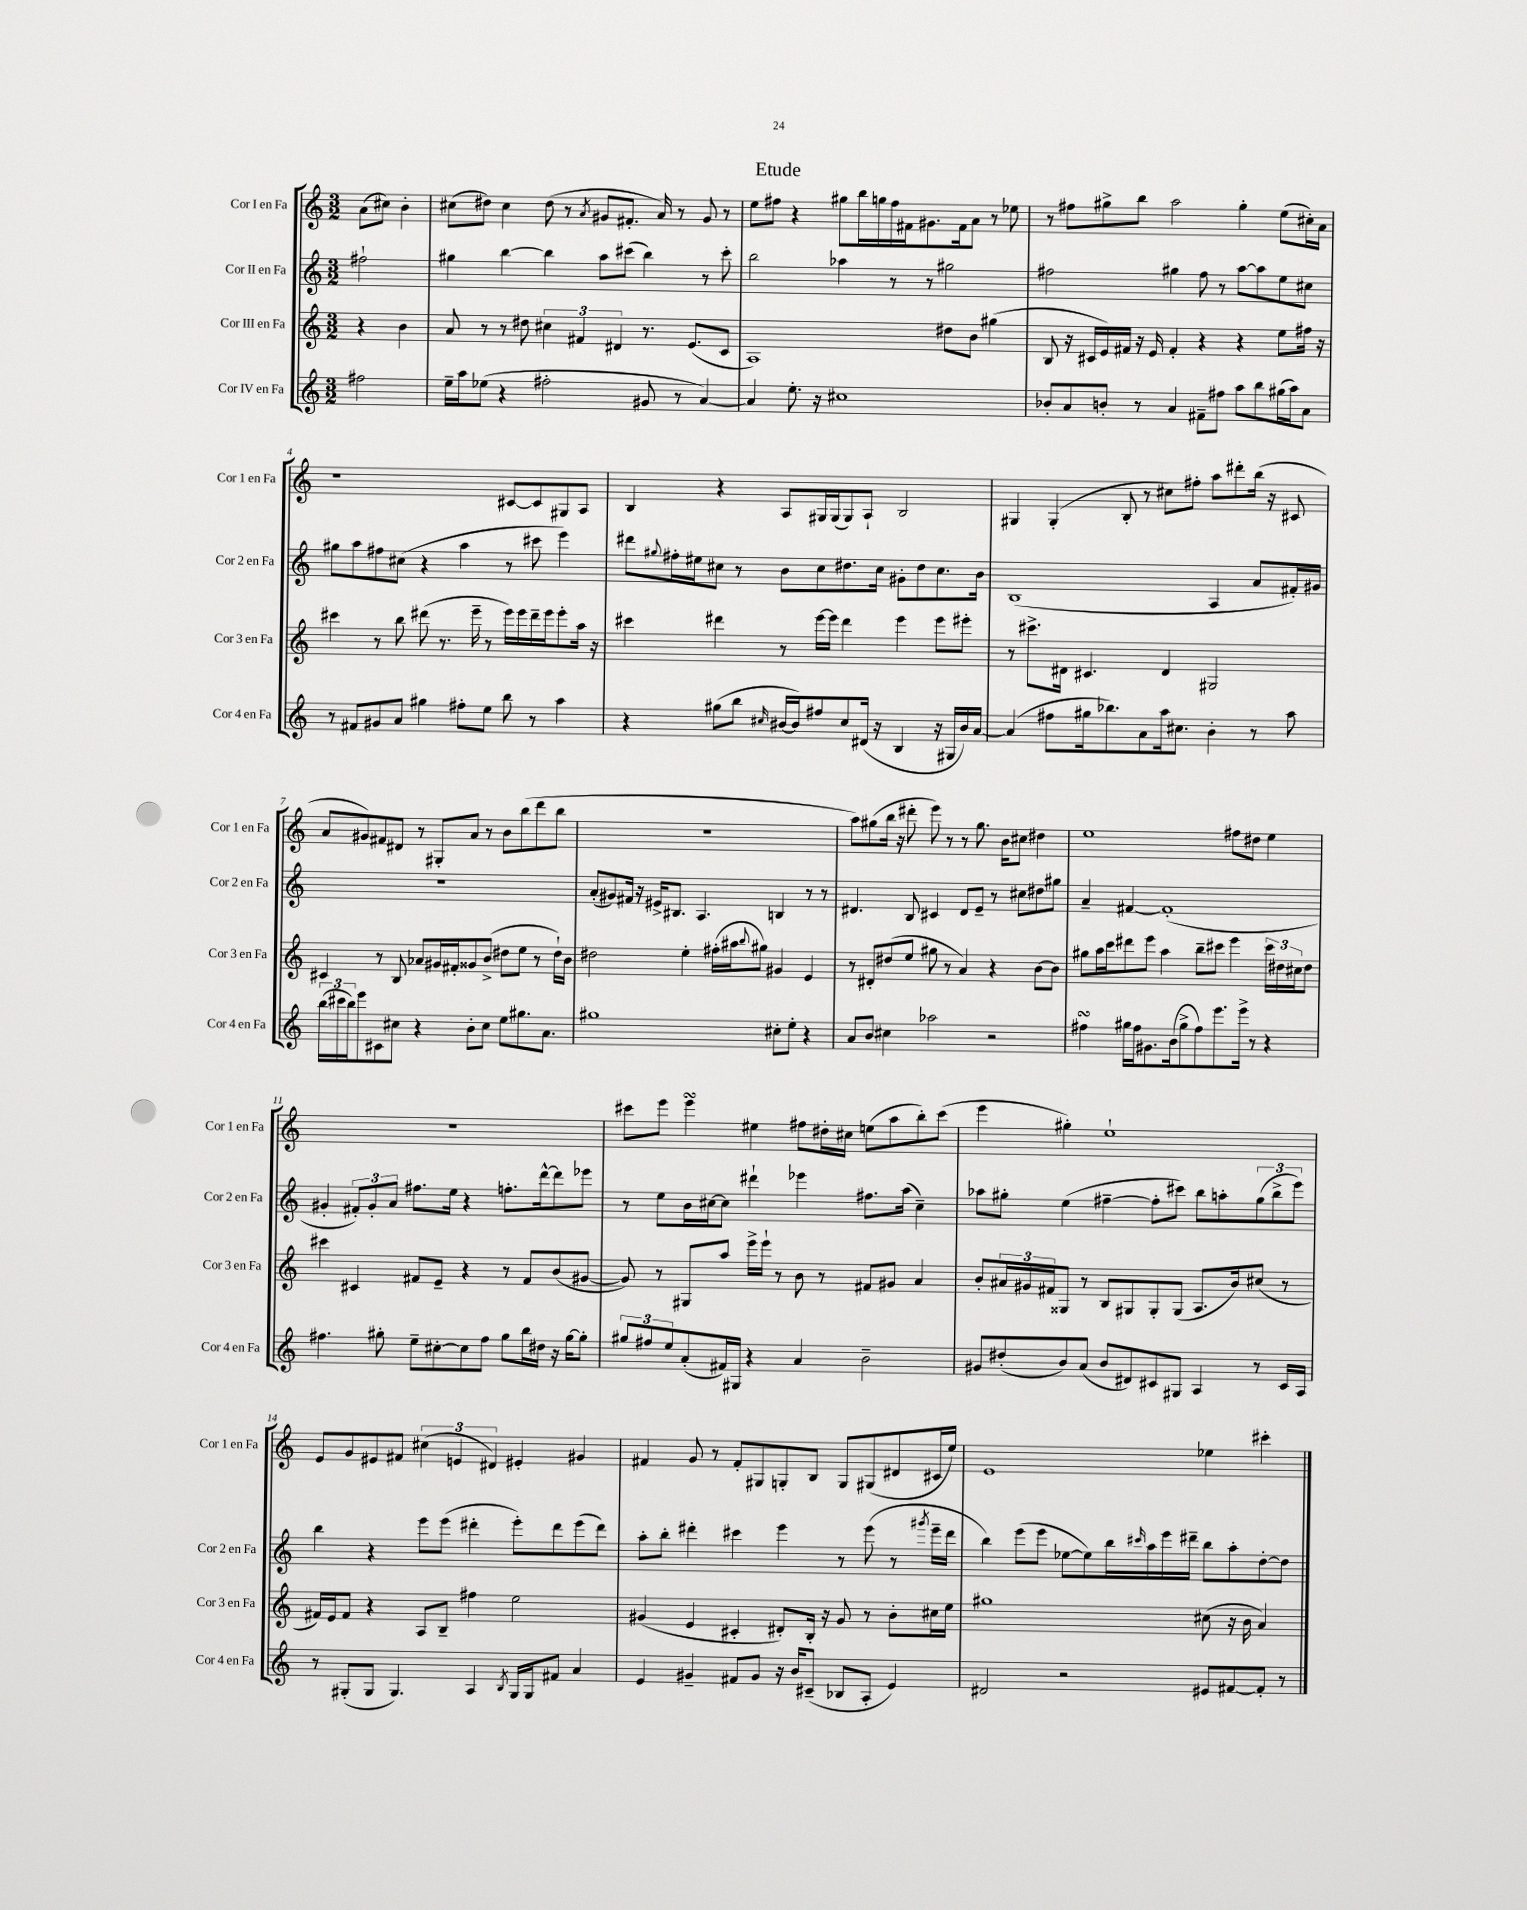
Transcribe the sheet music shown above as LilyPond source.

\header { title = "Etude" }
<<
\new StaffGroup <<
\new Staff = "s0" \with { instrumentName = "Cor I en Fa" shortInstrumentName = "Cor 1 en Fa" } {
    \clef treble \key c \major \numericTimeSignature \time 3/2 \partial 2
    a'8( cis''8) b'4-. |
    cis''8( dis''8) cis''4 dis''8( r8 \acciaccatura { a'8 } gis'8 fis'8.-. a'16) r8 gis'8 r8 |
    e''8 fis''8 r4 gis''8 b''16 g''16 fis''16 fis'16 gis'8. fis'16 a'8 r8 ees''8 |
    r8 fis''8 gis''8-> b''8 a''2 gis''4-. e''8( cis''16-.) a'16 |
    r1 cis'8~ cis'8 gis8 a8 |
    b4 r4 a8 gis16 gis16( gis8) a8-! b2 |
    gis4 gis4-.( b8-. r8 cis''8) fis''8-. a''8 dis'''8-. b''16( r16 cis'8 |
    a'8 gis'8) fis'8 dis'8 r8 gis8-. a'8 r8 b'8 b''8( d'''8 b''8 |
    R1. |
    a''8) gis''8( b''16 r16 dis'''8-. e'''8) r8 r8 gis''8. b'16 cis''8 dis''4 |
    e''1 fis''8 dis''8 e''4 |
    R1. |
    cis'''8 e'''8 e'''4\turn eis''4 fis''8 dis''16-. cis''16 e''8( a''8 b''8-.) cis'''8( |
    e'''4 gis''4-.) e''1-! |
    e'8 g'8 eis'8 fis'8 \tuplet 3/2 { cis''4( e'4 dis'4) } eis'4-. gis'4 |
    fis'4 g'8 r8 fis'8-. gis8 g8-. b8 g8 gis8( dis'8 cis'16 e''16) |
    e'1 ees''4 cis'''4-. \bar "|." |
}
\new Staff = "s1" \with { instrumentName = "Cor II en Fa" shortInstrumentName = "Cor 2 en Fa" } {
    \clef treble \key c \major \numericTimeSignature \time 3/2 \partial 2
    fis''2-! |
    gis''4 b''4~ b''4 a''8 cis'''8( b''4) r8 cis'''8-. |
    b''2 aes''4 r8 r8 gis''2 |
    fis''2 gis''4 fis''8 r8 a''8~ a''8 e''8 cis''8 |
    gis''8 a''8 fis''8 cis''8( r4 a''4 r8 cis'''8 e'''4) |
    dis'''8 \appoggiatura { gis''8 } fis''16-. eis''16 cis''8 r8 b'8 cis''8 dis''8. cis''16 gis'8-. dis''8 cis''8. b'16 |
    b1( a4 a'8 fis'16-.) gis'16 |
    R1. |
    a'8-.( gis'8) fis'16 r16 eis'16-> bis8. a4. b4 r8 r8 |
    dis'4. b8 cis'4 dis'8 e'8-- r8 cis''8 dis''8 gis''8 |
    a'4-- fis'4~ fis'1-.( |
    gis'4-. \tuplet 3/2 { fis'8-.) gis'8-. a'8 } fis''8. e''16 r4 f''8.-. d'''16~-^ d'''8 ees'''8 |
    r8 e''8 b'16 cis''16~ cis''8 dis'''4-! ees'''4 fis''8. a''16( cis''4--) |
    aes''8 gis''8-. e''4( fis''4~-- fis''8-. cis'''8) b''8 a''8-. \tuplet 3/2 { gis''8( b''8-> e'''8) } |
    b''4 r4 e'''8 e'''8( dis'''4-. e'''8-.) dis'''8 e'''8( dis'''8) |
    a''8-. b''8-. dis'''4-. cis'''4 e'''4 r8 e'''8( r8 \acciaccatura { gis'''8 } e'''16-- dis'''16 |
    b''4) e'''8( e'''8 ees''8~ ees''8) b''16 \grace { cis'''16 } a''16 e'''16 dis'''16-- b''8 a''8-. d''8~-. d''8 \bar "|." |
}
\new Staff = "s2" \with { instrumentName = "Cor III en Fa" shortInstrumentName = "Cor 3 en Fa" } {
    \clef treble \key c \major \numericTimeSignature \time 3/2 \partial 2
    r4 b'4 |
    a'8 r8 r8 dis''8 \tuplet 3/2 { cis''4 fis'4 dis'4 } r8. e'8.( c'8 |
    a1) dis''8 b'8 gis''4( |
    b8 r16 cis'16 e'16) fis'16 r16 e'16 fis'4-. r4 r4 e''8 fis''16 r16 |
    cis'''4 r8 b''8 dis'''8( r8. e'''16-- r8 e'''16) e'''16 dis'''16-- e'''16 e'''8-. a''16 r16 |
    cis'''4 dis'''4 r8 e'''16~ e'''16 dis'''4 e'''4 e'''8 eis'''8-. |
    r8 cis'''8.-> dis'16 cis'4. dis'4 gis2 |
    cis'4 r8 b8 aes'8 gis'16 fis'16-. gisis'8 b'8->( dis''8 e''8 r8 dis''16-!) b'16 |
    dis''2 e''4-. fis''16-.( ais''16 \appoggiatura { b''8 } gis''8) gis'4 e'4 |
    r8 dis'8-. dis''8( e''8 gis''8 r8 a'4) r4 b'8~ b'8 |
    gis''8 a''16 c'''16 dis'''8 e'''8 a''4 b''8-- cis'''8 e'''4 \tuplet 3/2 { cis'''16 dis''16 cis''16 } dis''8 |
    cis'''4 cis'4 fis'8 e'8-- r4 r8 fis'8 b'8( gis'8~ |
    gis'8) r8 gis8 a''8 e'''16-> e'''16-! r8 b'8 r8 fis'8 gis'8 a'4 |
    b'8-. \tuplet 3/2 { ais'16 gis'16 fis'16 } gisis8 r8 b8 gis8 gis8-. gis8( a8. b'16) cis''8( r8 |
    fis'16) e'16 fis'8 r4 a8 b8-- fis''4 e''2 |
    gis'4( e'4 cis'4-. dis'8-.) b16-. r16 gis'8 r8 b'8-. cis''16 e''16 |
    gis''1 cis''8( r16 b'16 a'4) \bar "|." |
}
\new Staff = "s3" \with { instrumentName = "Cor IV en Fa" shortInstrumentName = "Cor 4 en Fa" } {
    \clef treble \key c \major \numericTimeSignature \time 3/2 \partial 2
    fis''2 |
    e''16-- a''16 ees''8( r4 fis''2-. gis'8 r8 a'4~) |
    a'4 e''8.-. r16 cis''1 |
    bes'8-. a'8 b'8-. r8 a'4 fis'8-- fis''8 a''8 b''8 gis''16( a''16) a'8 |
    r8 fis'8 gis'8 a'8 gis''4 fis''8-. e''8 b''8 r8 a''4 |
    r4 gis''8( b''8 \grace { cis''16 } bis'16~ bis'16) fis''8 cis''8 dis'16( r16 b4 r16 gis16 bis'16) a'16~ |
    a'4( fis''8 gis''16 bes''8.) a'8 a''16 cis''8. b'4-. r8 a''8 |
    \tuplet 3/2 { b''16( cis'''16 b''16) } e'''8 cis'8 cis''8 r4 b'8-. cis''8 e''8 gis''8. a'8. |
    gis''1 cis''8-. e''8-. r4 |
    a'8 b'8 cis''4 aes''2 r2 |
    fis''4\turn gis''16 fis''16 gis'8. b'16( gis''8-> fis''8) e'''8. e'''16-> r8 r4 |
    fis''4. gis''8-. e''8-- cis''8~-. cis''8 fis''8 gis''8 b''16 dis''16 r16 gis''16~ gis''8-. |
    \tuplet 3/2 { gis''8 fis''8 e''8 } a'8-.( fis'16) gis16 r4 a'4 b'2-- |
    gis'8 dis''8-.( b'8) a'8( b'8 dis'8) cis'8 gis8 a4 r8 cis'16 a16 |
    r8 gis8-.( gis8 gis4.) a4 \acciaccatura { b8 } gis16 gis16 fis'8 a'4 |
    e'4 gis'4-- fis'8 gis'8 r16 b'16 cis'8--( bes8 a8-. e'4) |
    dis'2 r2 eis'8 fis'8~ fis'8-. r8 \bar "|." |
}
>>
>>
